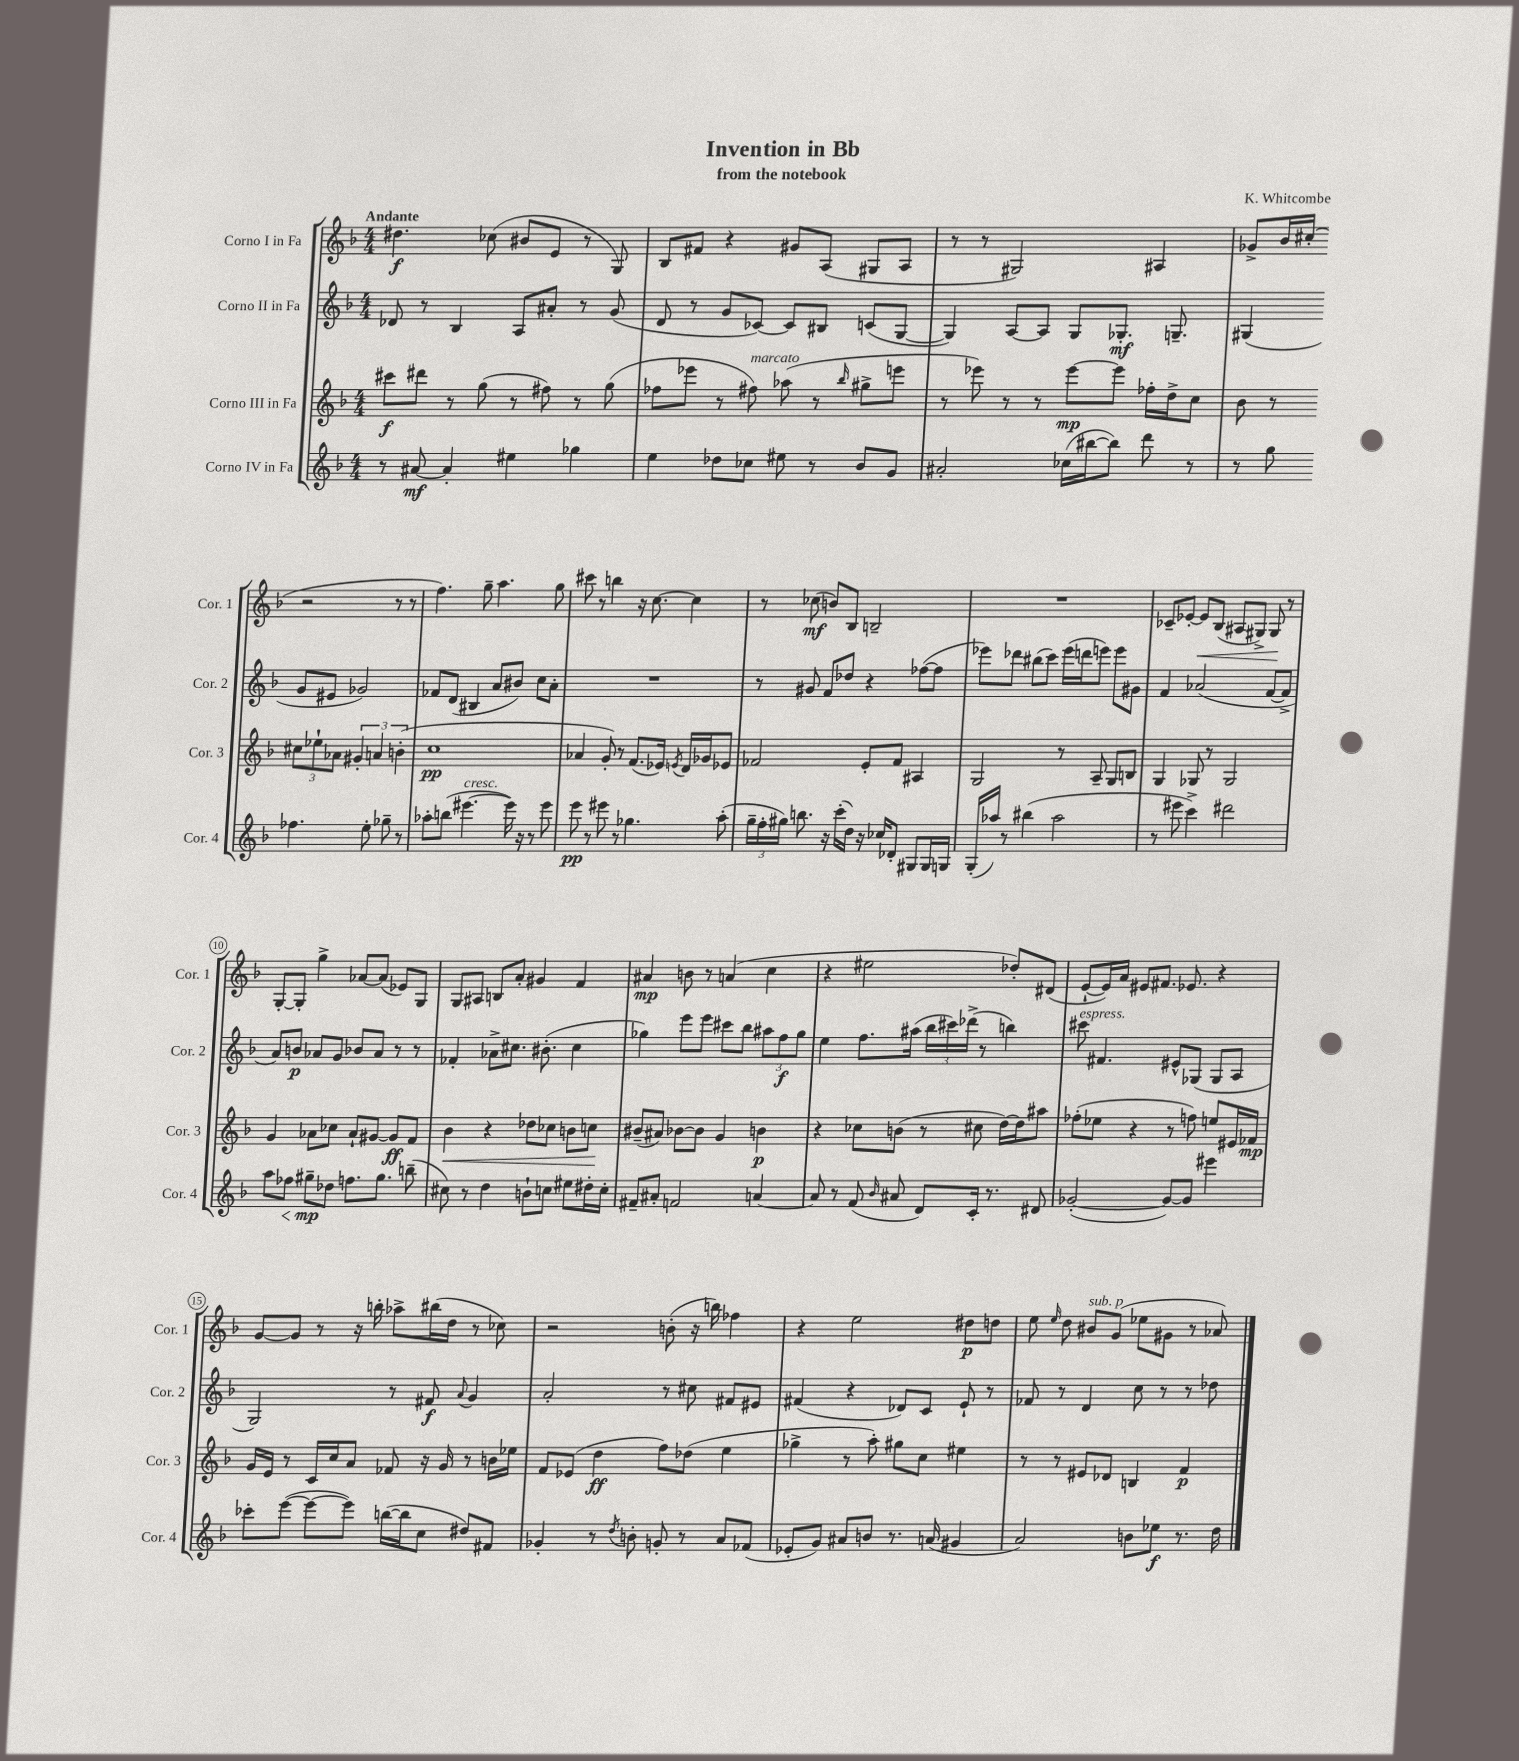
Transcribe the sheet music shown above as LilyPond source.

\header { title = "Invention in Bb" composer = "K. Whitcombe" subtitle = "from the notebook" }
<<
\new StaffGroup <<
\new Staff = "s0" \with { instrumentName = "Corno I in Fa" shortInstrumentName = "Cor. 1" } {
    \clef treble \key f \major \numericTimeSignature \time 4/4 \tempo "Andante"
    \autoBeamOff dis''4.\f ces''8( bis'8[ e'8] r8 g8) |
    bes8[ fis'8] r4 gis'8[ a8]( gis8[ a8] |
    r8 r8 gis2) ais4 |
    ges'8[-> bes'16 cis''16]-.( r2 r8 r8 |
    f''4.) g''8-- a''4. g''8 |
    cis'''8 r8 b''4 r16 c''8.~ c''4 |
    r8 ces''8\mf( b'8[) bes8] b2-- |
    R1 |
    ces'8[-- ees'8]~-. ees'8[\< bes8]( ais8[ gis8]->) gis8\! r8 |
    g8[~-. g8]-. g''4-> aes'8[~ aes'8]( ees'8[) g8] |
    g8[ ais8] b8[ a'8]-. gis'4 f'4 |
    ais'4\mp b'8 r8 a'4( c''4 |
    r4 eis''2 des''8[-.) dis'8]( |
    e'8[~-! e'16) a'16] eis'8[ fis'8.] ees'8. r4 |
    g'8[~ g'8] r8 r16 b''16-. aes''8[-> bis''16( d''16] r8 ces''8) |
    r2 b'8-.( r16 b''16) fes''4 |
    r4 e''2 dis''8[\p d''8] |
    e''8 \grace { e''16 } d''8 bis'8[^\markup { \italic "sub. p" } g'8]( ees''8[ gis'8] r8 aes'8) \bar "|." |
}
\new Staff = "s1" \with { instrumentName = "Corno II in Fa" shortInstrumentName = "Cor. 2" } {
    \clef treble \key f \major \numericTimeSignature \time 4/4
    \autoBeamOff des'8 r8 bes4 a8[ ais'8]-. r8 g'8( |
    d'8 r8 g'8[ ces'8]~) ces'8[ bis8] c'8[( g8]~ |
    g4) a8[~ a8] g8[ ges8.]-.\mf g8.-- |
    gis4( g'8[ eis'8] ges'2) |
    fes'8[ d'8]( bis4 a'8[ bis'8]) c''8[ a'8]-. |
    R1 |
    r8 gis'8 f'8[ des''8] r4 fes''8[~( fes''8] |
    ees'''8[) des'''8] bis''8[( c'''8]) ees'''16[( d'''16 e'''8]) e'''8[ gis'8] |
    f'4 aes'2( f'8[~ f'8]-> |
    a'8[) b'8]\p aes'8[ g'8] bes'8[ aes'8] r8 r8 |
    fes'4-. aes'8[-> cis''8.] bis'8.-.( cis''4 |
    ges''4) e'''8[ e'''8] cis'''8[ bes''8] \tuplet 3/2 { ais''8[ f''8\f ges''8] } |
    e''4 f''8.[ ais''16]( \tuplet 3/2 { bes''16[ cis'''16) des'''16]->( } r8 b''4) |
    cis'''8^\markup { \italic "espress." } fis'4. eis'8[-^ ges8]( ges8[ a8] |
    g2) r8 fis'8\f \appoggiatura { a'8 } g'4 |
    a'2-. r8 cis''8 fis'8[ eis'8] |
    fis'4( r4 des'8[) c'8] e'8-! r8 |
    fes'8 r8 d'4 c''8 r8 r8 des''8 \bar "|." |
}
\new Staff = "s2" \with { instrumentName = "Corno III in Fa" shortInstrumentName = "Cor. 3" } {
    \clef treble \key f \major \numericTimeSignature \time 4/4
    \autoBeamOff cis'''8[\f dis'''8] r8 g''8( r8 fis''8) r8 g''8( |
    fes''8[ ees'''8] r8 fis''8^\markup { \italic "marcato" }) aes''8( r8 \grace { bes''16 } gis''8[-> e'''8] |
    r8 ees'''8) r8 r8 ees'''8[~\mp ees'''8] fes''16[-. d''16-> c''8] |
    bes'8 r8 \tuplet 3/2 { cis''8[ ees''8-! aes'8] } \tuplet 3/2 { gis'4-. a'4 b'4-.( } |
    c''1\pp |
    aes'4 g'8-.) r8 f'8.[( ees'16]) \acciaccatura { e'8 } d'16[ ges'16 ees'8] |
    fes'2 e'8[-. fes'8] ais4 |
    g2 r8 a8-- g8[ b8] |
    g4 ges8 r8 ges2 |
    g'4 aes'8[ ces''8] aes'8[-! gis'8]~ gis'8[\ff f'8] |
    bes'4\< r4 des''8[ ces''8] b'8[ c''8]\! |
    bis'8[--( ais'8]) bes'8[~ bes'8] g'4 b'4\p |
    r4 ces''8[ b'8]( r8 cis''8 d''16[~) d''16 ais''8] |
    fes''8[-.( ees''8] r4 r8 f''8) e''8[ eis'16 fes'16]\mp |
    g'16[ e'16] r8 c'16[ c''16 a'8] fes'8 r16 g'16 r8 b'16[ ees''16] |
    f'8[ ees'8]( d''4\ff f''8[) des''8]( e''4 |
    ges''4-> r8 a''8-.) gis''8[ c''8] eis''4 |
    r8 r8 eis'8[ des'8] b4 f'4\p \bar "|." |
}
\new Staff = "s3" \with { instrumentName = "Corno IV in Fa" shortInstrumentName = "Cor. 4" } {
    \clef treble \key f \major \numericTimeSignature \time 4/4
    \autoBeamOff r8 ais'8~\mf ais'4-. eis''4 ges''4 |
    e''4 des''8[ ces''8] eis''8 r8 bes'8[ g'8] |
    ais'2-. ces''16[( bis''16~ bis''8]) d'''8 r8 |
    r8 g''8 fes''4. e''8-. ges''8-- r8 |
    aes''8[-. b''8]( eis'''4.~^\markup { \italic "cresc." } eis'''16) r16 r8 eis'''8 |
    e'''8\pp r8 eis'''8 r8 ges''4. a''8-.( |
    \tuplet 3/2 { g''16[-- f''16-. gis''16]) } b''8. r16 c'''16[-.( d''16]) r16 ces''16[ des'8]-. gis8[ gis16 g16] |
    g16[-.( aes''16]) r8 bis''4( aes''2 |
    r8 eis'''8 c'''4->) dis'''2 |
    a''8[ fes''8]\< gis''8[--\mp\! des''8] f''8.[ gis''8.] b''8--( |
    cis''8) r8 d''4 b'8[-! c''8] eis''8[ dis''16-. c''16]-. |
    fis'8[-- ais'8]-. f'2 a'4~ |
    a'8 r8 f'8( \grace { bes'16 } ais'8 d'8[) c'16]-. r8. dis'8 |
    ges'2~-.( ges'8[~) ges'8] eis'''4 |
    ces'''8[-. e'''8]~( e'''8[~ e'''8]) b''16[~( b''16 c''8] dis''8[) fis'8] |
    ges'4-. r8 \acciaccatura { d''8 } b'8-. g'8-. r8 a'8[ fes'8]( |
    ees'8[-. g'8]) ais'8[ b'8] r8. a'16( gis'4 |
    a'2) b'8[ ees''8]\f r8. d''16 \bar "|." |
}
>>
>>
\layout { \context { \Score \override BarNumber.stencil = #(make-stencil-circler 0.1 0.3 ly:text-interface::print) } }
